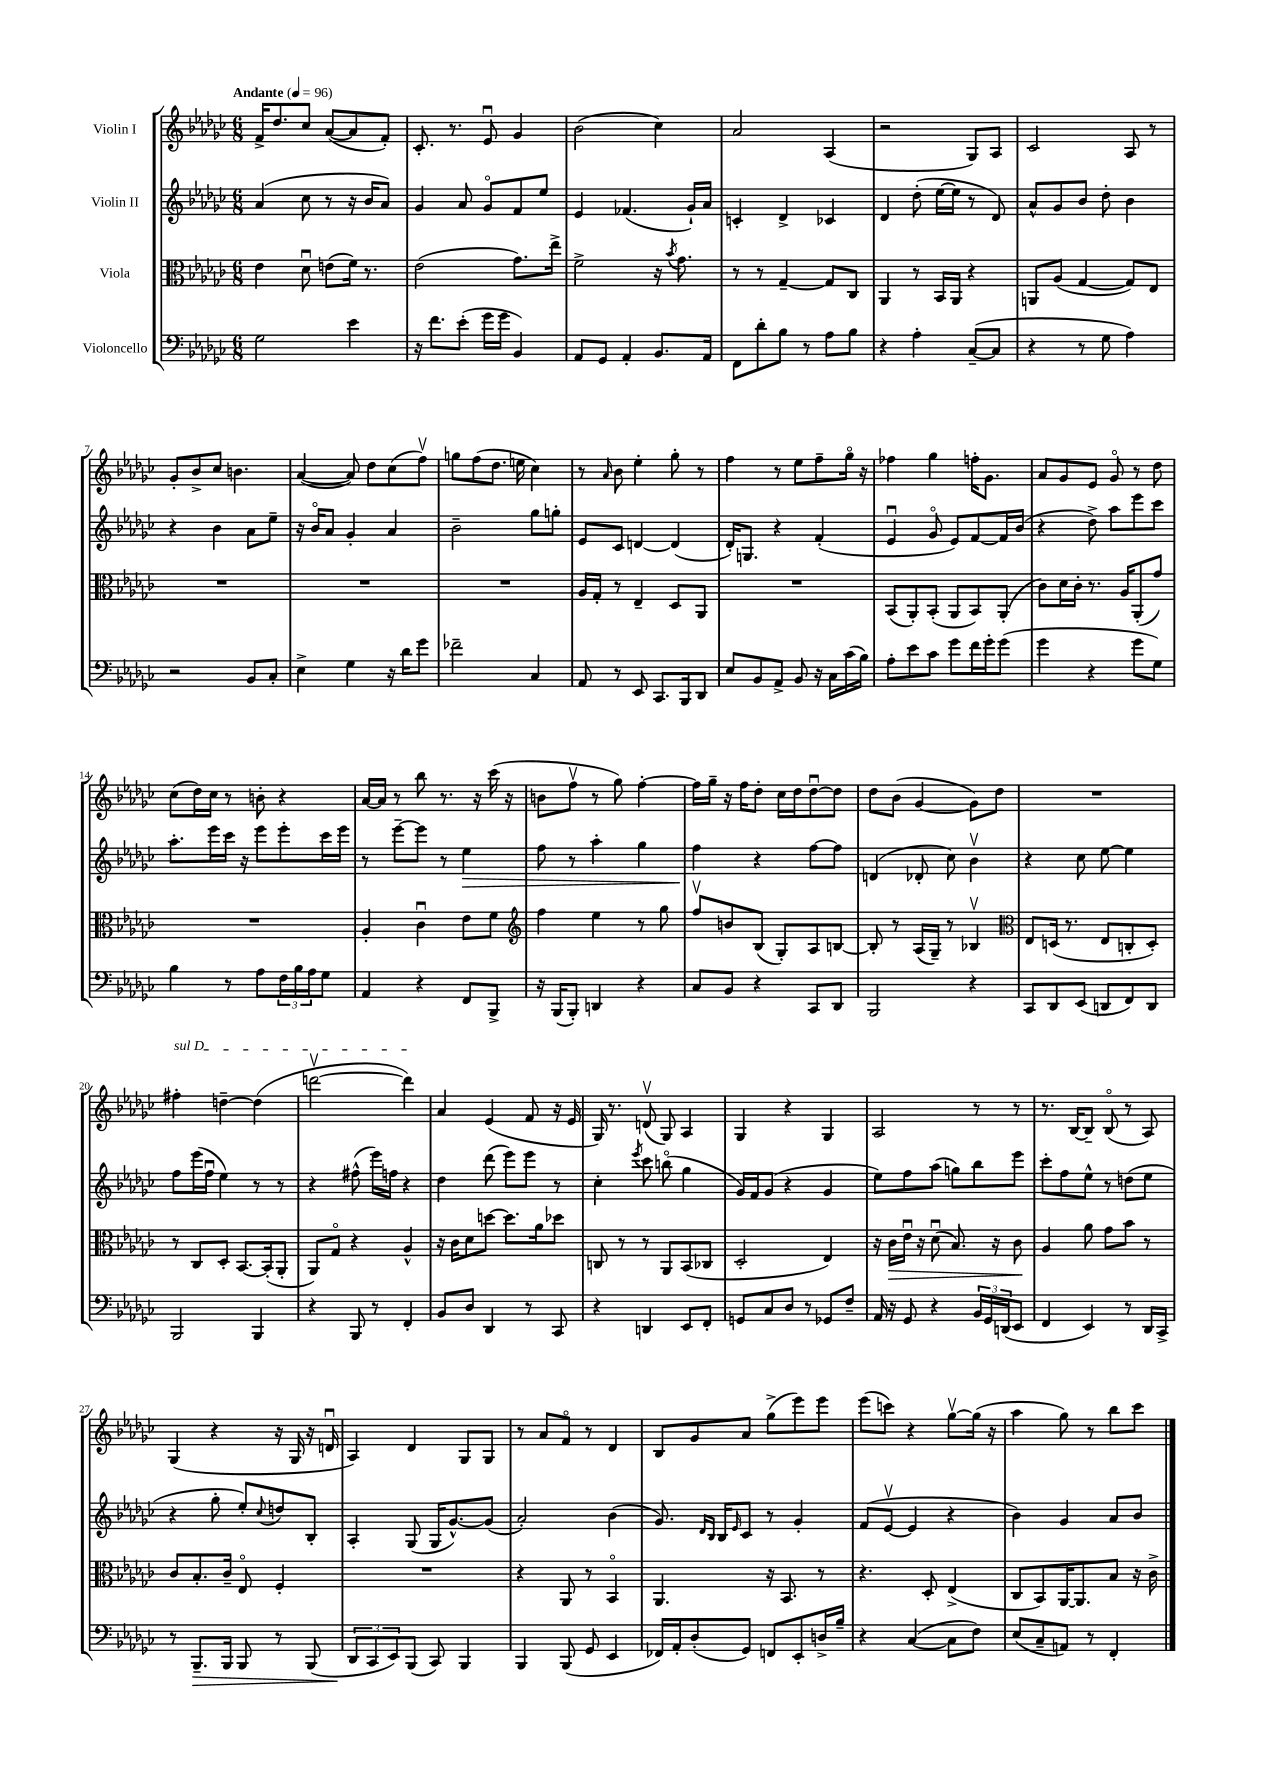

**kern	**kern	**kern	**kern
*staff4	*staff3	*staff2	*staff1
*clefF4	*clefC3	*clefG2	*clefG2
*k[b-e-a-d-g-c-]	*k[b-e-a-d-g-c-]	*k[b-e-a-d-g-c-]	*k[b-e-a-d-g-c-]
*M6/8	*M6/8	*M6/8	*M6/8
*MM96	*MM96	*MM96	*MM96
2G-	4e-	(4a-	16f^
.	.	.	8.dd-
.	8d-u	8cc-	8cc-
.	(8e	8r	([8a-
4e-	16f)	16r	8a-]
.	8.r	16b-	.
.	.	8a-)	8f')
=	=	=	=
16r	(2e-	4g-	8.c-'
8.f	.	.	.
.	.	.	8.r
(8e-'	.	8a-	.
16g-	.	8g-o	8e-u
16g-	.	.	.
4BB-)	8.g-)	8f	4g-
.	.	8ee-	.
.	16ee-^	.	.
=	=	=	=
8AA-	2f^	4e-	(2b-
8GG-	.	.	.
4AA-'	.	(4.f-	.
8.BB-	16r	.	4cc-)
.	8qb-	.	.
.	8.g-	.	.
.	.	16g-`)	.
16AA-	.	16a-	.
=	=	=	=
8FF	8r	4c'	2a-
8d-'	8r	.	.
8B-	[4G-~	4d-^	.
8r	.	.	.
8A-	8G-]	4c-	(4A-
8B-	8C-	.	.
=	=	=	=
4r	4AA-	4d-	2r
4A-'	8r	(8dd-'	.
.	16BB-	[16ee-	.
.	16AA-	16ee-]	.
([8C-~	4r	8r	8G-)
8C-]	.	8d-)	8A-
=	=	=	=
4r	8AA	8a-^^	2c-
.	(8A-	8g-	.
8r	[4G-	8b-	.
8G-	.	8dd-'	.
4A-)	8G-])	4b-	8A-
.	8E-	.	8r
=	=	=	=
2r	2.r	4r	8g-'
.	.	.	8b-^
.	.	4b-	8cc-
.	.	.	4.b
8BB-	.	8a-	.
8C-'	.	8ee-~	.
=	=	=	=
4E-^	2.r	16r	([4a-
.	.	16b-o	.
.	.	8a-	.
4G-	.	4g-'	8a-])
.	.	.	8dd-
16r	.	4a-	(8cc-
16d-	.	.	.
8g-	.	.	8ffv)
=	=	=	=
2f-~	2.r	2b-~	8gg
.	.	.	(8ff
.	.	.	8.dd-
.	.	.	16ee
4C-	.	8gg-	4cc-)
.	.	8gg'	.
=	=	=	=
8AA-	16A-	8e-	8r
.	16G-'	.	.
.	.	.	16qqa-
8r	8r	8c-	8b-
8EE-	4E-~	[4d	4ee-'
8.CC-	.	.	.
.	8D-	(4d]	8gg-'
16BBB-	.	.	.
8DD-	8AA-	.	8r
=	=	=	=
8E-	2.r	16d-')	4ff
.	.	8.G	.
8BB-	.	.	.
8AA-^	.	4r	8r
8BB-	.	.	8ee-
16r	.	(4f'	8ff~
16C-	.	.	.
(16c-	.	.	16gg-o
16B-)	.	.	16r
=	=	=	=
8A-'	(8BB-	4e-u	4ff-
8e-	8AA-')	.	.
8c-	(8BB-'	8g-o	4gg-
8g-	8AA-	8e-)	.
16f	8BB-)	[8f	16ff'
16g-'	.	.	8.g-
(8g-	(8AA-'	16f]	.
.	.	(16b-	.
=	=	=	=
4g-	8c-)	4r	8a-
.	16d-	.	8g-
.	16c-'	.	.
4r	8.r	8dd-^)	8e-
.	.	8aa-	8g-o
.	16A-	.	.
8g-	(8AA-'	8eee-	8r
8G-)	8g-)	8ccc-	8dd-
=	=	=	=
4B-	2.r	8.aa-'	(8cc-
.	.	.	16dd-)
.	.	16eee-	16cc-
8r	.	16ccc-	8r
.	.	16r	.
8A-	.	8eee-	8b'
24F	.	8eee-'	4r
24B-	.	.	.
24A-	.	.	.
8G-	.	16ccc-	.
.	.	16eee-	.
=	=	=	=
4AA-	4A-'	8r	[16a-
.	.	.	16a-]
.	.	[8eee-~	8r
4r	4c-u	8eee-]	8bb-
.	.	8r	8.r
8FF	8e-	4ee-	.
.	.	.	16r
8BBB-^	8f	.	(16ccc-
.	.	.	16r
=	=	=	=
*	*clefG2	*	*
16r	4ff	8ff	8b
(16BBB-	.	.	.
8BBB-')	.	8r	8ffv
4DD	4ee-	4aa-'	8r
.	.	.	8gg-)
4r	8r	4gg-	[4ff'
.	8gg-	.	.
=	=	=	=
8C-	8ffv	4ff	16ff]
.	.	.	16gg-~
8BB-	8b	.	16r
.	.	.	16ff
4r	(8B-	4r	8dd-'
.	8G-')	.	16cc-
.	.	.	16dd-
8CC-	8A-	[8ff	[8dd-u
8DD-	[8B	8ff]	8dd-]
=	=	=	=
2BBB-	8B']	(4d	8dd-
.	8r	.	(8b-
.	(16A-	8d-'	[4g-
.	16G-~)	.	.
.	8r	8cc-)	.
4r	4B-v	4b-v	8g-])
.	.	.	8dd-
=	=	=	=
*	*clefC3	*	*
8CC-	8E-	4r	2.r
8DD-	(16D	.	.
.	8.r	.	.
(8EE-	.	8cc-	.
8DD	8E-	[8ee-	.
8FF)	8C'	4ee-]	.
8DD	8D')	.	.
=	=	=	=
2BBB-	8r	8ff	4ff#'
.	8C-	(16eee-	.
.	.	16ffu	.
.	8D-'	4ee-)	[4dd~
.	[8.BB-	.	.
4BBB-	.	8r	(4dd]
.	(16BB-']	.	.
.	8AA-'	8r	.
=	=	=	=
4r	8AA-)	4r	[2dddv
.	8G-o	.	.
8BBB-	4r	(8ff#^^	.
8r	.	16eee-)	.
.	.	16ff	.
4FF'	4A-^^	4r	4ddd])
=	=	=	=
8BB-	16r	4dd-	4a-
.	16c-	.	.
8D-	8d-	.	.
4DD-	[8dd	(8ddd-	(4e-
.	8.dd]	8eee-)	.
8r	.	8eee-	8f
.	16a-	.	.
8CC-	8dd-	8r	16r
.	.	.	16e-
=	=	=	=
4r	8C	4cc-'	16G-)
.	.	.	8.r
.	8r	.	.
.	.	8qeee-	.
4DD	8r	8ccc-	(8dv
.	8AA-	(8bbo	8G-)
8EE-	(8BB-	4gg-	4A-
8FF'	8C-	.	.
=	=	=	=
8GG	2D-'	16g-)	4G-
.	.	16f	.
8C-	.	(8g-	.
8D-	.	4r	4r
8r	.	.	.
8GG-	4E-)	4g-	4G-
8F~	.	.	.
=	=	=	=
16AA-	16r	8ee-)	2A-
16r	16c-	.	.
8GG-	16e-u	8ff	.
.	16r	.	.
4r	(8d-u	(8aa-	.
.	8.B-)	8gg)	.
24BB-	.	8bb-	8r
24GG-	.	.	.
.	16r	.	.
(24DD	.	.	.
8EE-	8c-	8eee-	8r
=	=	=	=
4FF	4A-	8ccc-'	8.r
.	.	8ff	.
.	.	.	[16B-
4EE-)	8a-	8ee-^^	8B-~]
.	8g-	8r	(8B-o
8r	8b-	(8dd	8r
16DD-	8r	8ee-	8A-)
16CC-^	.	.	.
=	=	=	=
8r	8c-	4r	(4G-
8.BBB-~	8.B-'	.	.
.	.	8gg-'	4r
16BBB-	16c-~	.	.
8BBB-	8E-o	8ee-')	.
.	.	8qqcc-	.
8r	4F'	8dd	16r
.	.	.	16G-
(8BBB-	.	8B-'	16r
.	.	.	16du
=	=	=	=
12DD-	2.r	4A-'	4A-)
12CC-	.	.	.
12EE-)	.	.	.
(8BBB-	.	(8G-	4d-
8CC-)	.	16G-	.
.	.	[8.g-^^)	.
4BBB-	.	.	8G-
.	.	(8g-]	8G-
=	=	=	=
4BBB-	4r	2a-')	8r
.	.	.	8a-
(8BBB-	8AA-	.	8fo
8GG-	8r	.	8r
4EE-	4BB-o	(4b-	4d-
=	=	=	=
16FF-)	4.AA-	8.g-)	8B-
16AA-'	.	.	.
(8D-'	.	.	8g-
.	.	16qqd-	.
.	.	16qqB-	.
.	.	16B-	.
.	.	16qqe-	.
8GG-)	.	8c-	8a-
8FF	16r	8r	(8gg-^
.	8.BB-	.	.
8EE-'	.	4g-'	8eee-)
16D^	8r	.	8eee-
16B-~	.	.	.
=	=	=	=
4r	4.r	(8f	(8eee-
.	.	[8e-v	8ccc)
([4C-	.	4e-]	4r
.	8D-'	.	.
8C-]	(4E-^	4r	[8gg-v
8F)	.	.	(16gg-]
.	.	.	16r
=	=	=	=
(8E-	8C-	4b-)	4aa-
8C-~	8BB-)	.	.
8AA)	[16AA-	4g-	8gg-)
.	8.AA-]	.	.
8r	.	.	8r
4FF'	8B-	8a-	8bb-
.	16r	8b-	8ccc-
.	16c-^	.	.
==	==	==	==
*-	*-	*-	*-
